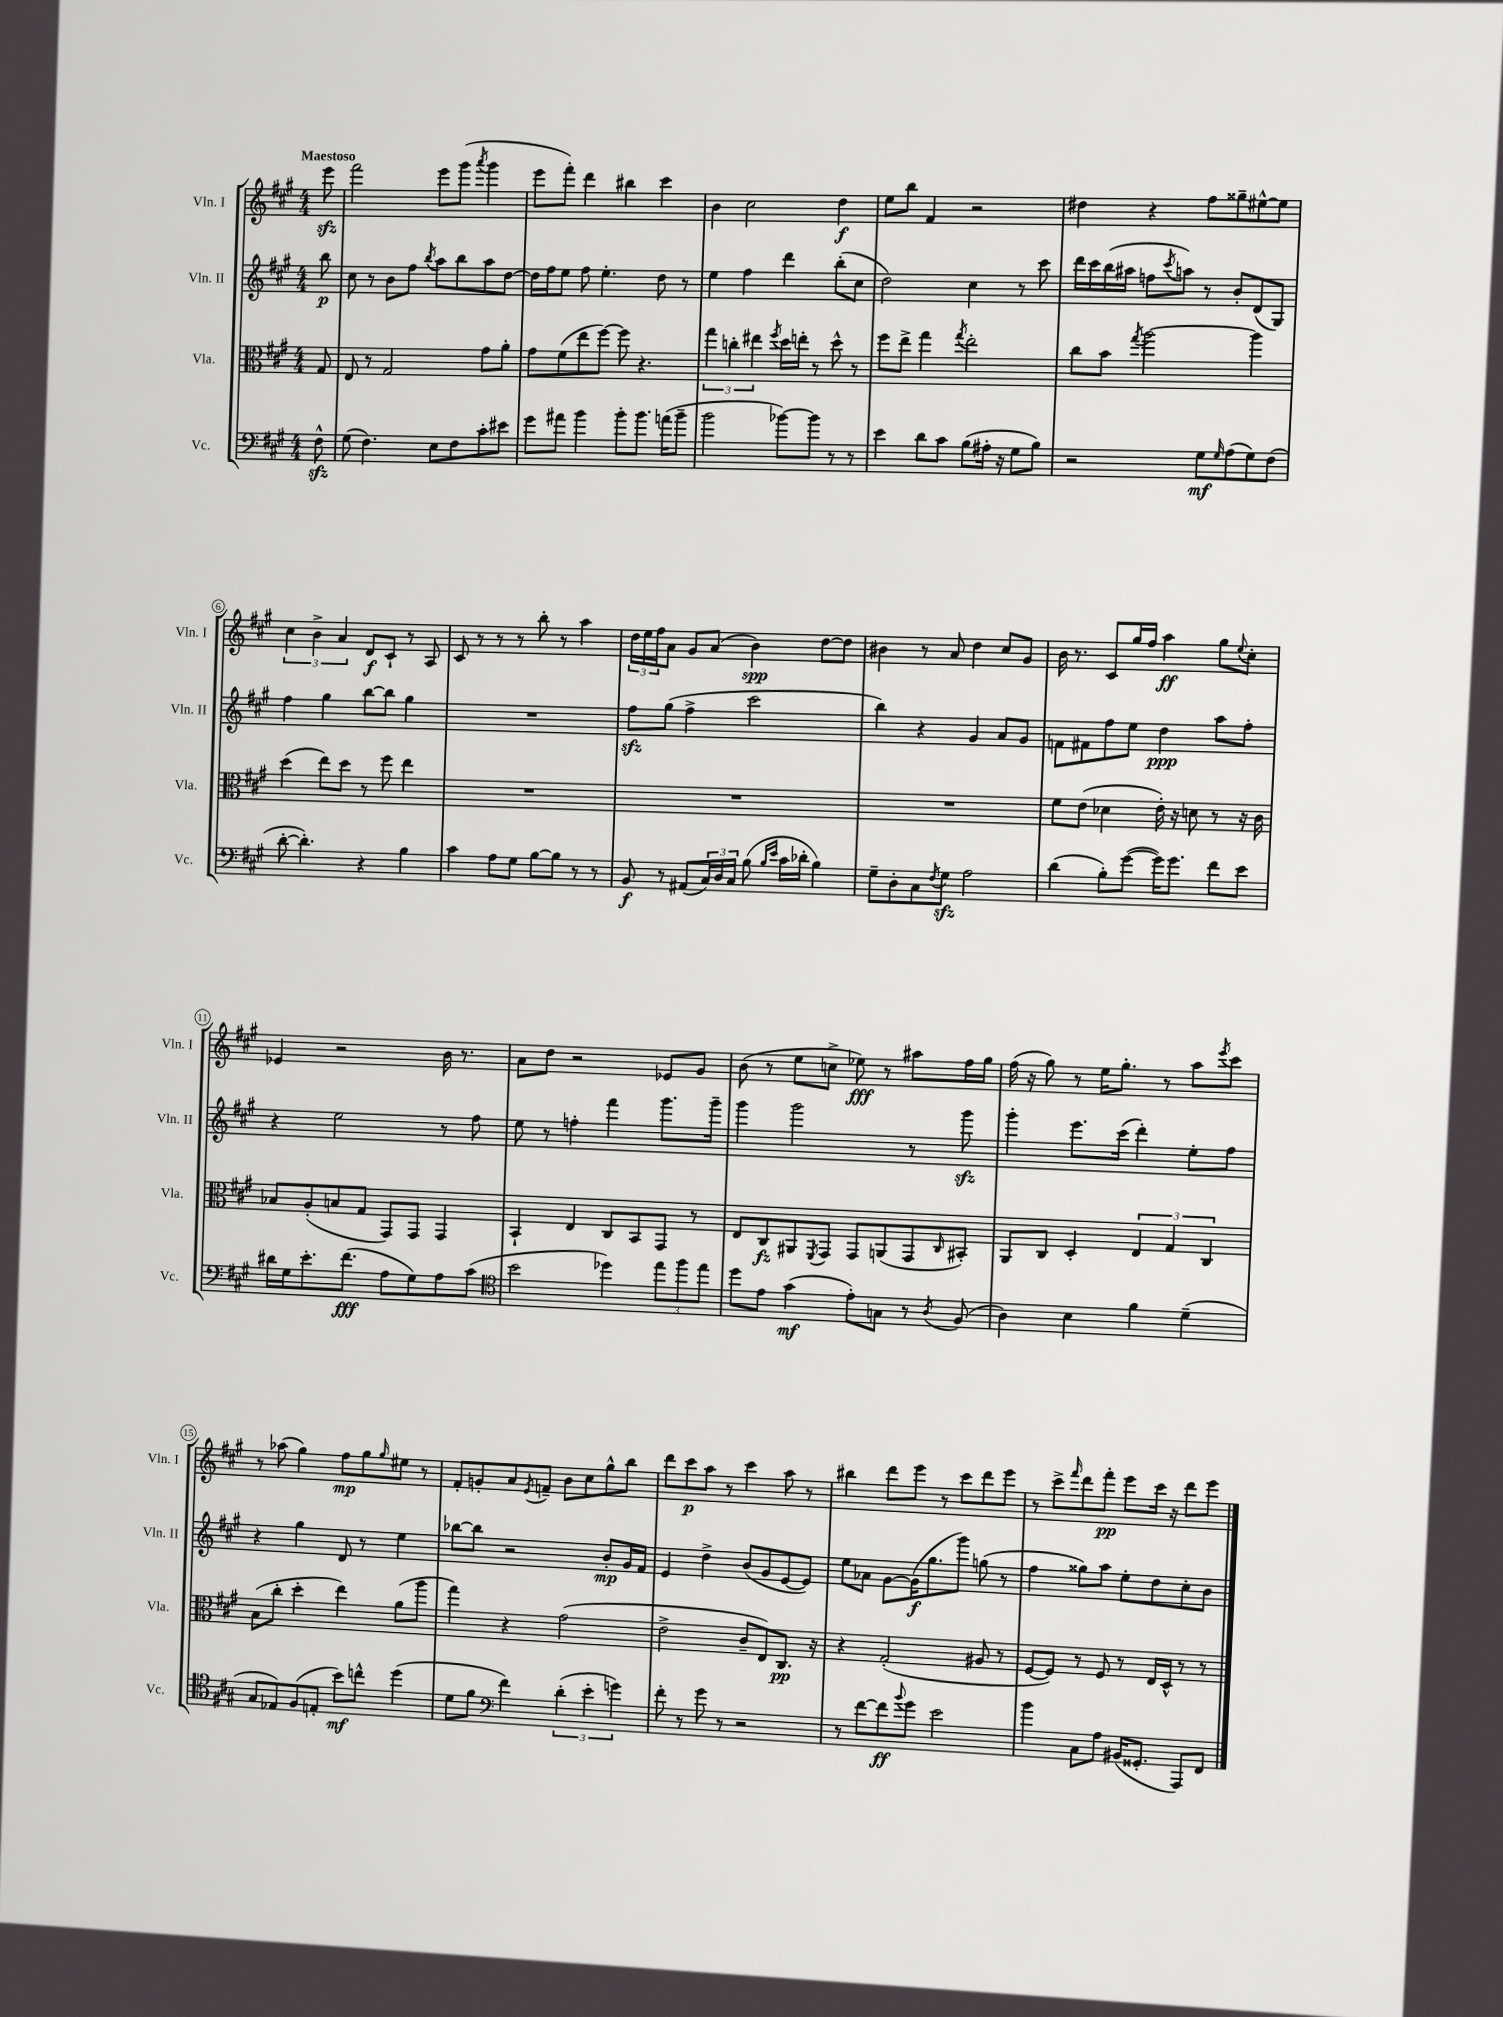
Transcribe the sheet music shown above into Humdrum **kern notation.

**kern	**dynam	**kern	**dynam	**kern	**dynam	**kern	**dynam
*part4	*part4	*part3	*part3	*part2	*part2	*part1	*part1
*staff4	*staff4	*staff3	*staff3	*staff2	*staff2	*staff1	*staff1
*I"Vc.	*	*I"Vla.	*	*I"Vln. II	*	*I"Vln. I	*
*I'Vc.	*	*I'Vla.	*	*I'Vln. II	*	*I'Vln. I	*
*clefF4	*	*clefC3	*	*clefG2	*	*clefG2	*
*k[f#c#g#]	*	*k[f#c#g#]	*	*k[f#c#g#]	*	*k[f#c#g#]	*
*M4/4	*	*M4/4	*	*M4/4	*	*M4/4	*
=	=	=	=	=	=	=	=
!	!	!	!	!	!	!LO:TX:a:B:t=Maestoso	!
8F#zz^^\	.	8G#/	.	8bb\	p	8eeezz\	.
=1	=1	=1	=1	=1	=1	=1	=1
(8G#\	.	8E/	.	8cc#\	.	2fff#\	.
4.F#\)	.	8r	.	8r	.	.	.
.	.	2G#/	.	8b\L	.	.	.
.	.	.	.	8ff#\J	.	.	.
.	.	.	.	8qbb/	.	.	.
8E\L	.	.	.	8aa\L	.	8eee\L	.
8F#\	.	.	.	8bb\	.	(8ggg#\J	.
.	.	.	.	.	.	8qaaa/	.
8c#'\	.	8g#\L	.	8aa\	.	4ggg#\	.
8e#X\J	.	8a'\J	.	[8dd\J	.	.	.
=2	=2	=2	=2	=2	=2	=2	=2
8g#\L	.	8g#\L	.	16dd\LL]	.	8eee\L	.
.	.	.	.	16ff#\J	.	.	.
8a#X\J	.	(8f#\	.	8ee\J	.	8fff#'\J)	.
4b\	.	8ee\	.	8ff#\	.	4ddd\	.
.	.	[8ff#\J)	.	4.ee'\	.	.	.
8b'\L	.	8ff#\]	.	.	.	4bb#X\	.
8.b\J	.	4.r	.	.	.	.	.
.	.	.	.	8dd\	.	4ccc#\	.
(16an\KL	.	.	.	.	.	.	.
8b~\J	.	.	.	8r	.	.	.
=3	=3	=3	=3	=3	=3	=3	=3
2b\	.	6gg#\	.	4ee\	.	4b\	.
.	.	6ccn'\	.	.	.	.	.
.	.	.	.	4ff#\	.	2cc#\	.
.	.	6ee#X\	.	.	.	.	.
.	.	8qff#/	.	.	.	.	.
[8b-X\L)	.	16dd\LL	.	4ddd\	.	.	.
.	.	16een'\JJ	.	.	.	.	.
8b-\J]	.	8r	.	.	.	.	.
8r	.	8dd^^\	.	(8bb'\L	.	4dd\	f
8r	.	8r	.	8cc#\J	.	.	.
=4	=4	=4	=4	=4	=4	=4	=4
4e\	.	8ff#\L	.	2dd\)	.	8ee\L	.
.	.	8ee^\J	.	.	.	8bb\J	.
8d\L	.	4gg#\	.	.	.	4f#/	.
8c#\J	.	.	.	.	.	.	.
.	.	8qgg#/	.	.	.	.	.
(8B\L	.	2ee'\	.	4cc#\	.	2r	.
16A#X'\Jk	.	.	.	.	.	.	.
16r	.	.	.	.	.	.	.
8G#\L	.	.	.	8r	.	.	.
8B\J)	.	.	.	8ccc#\	.	.	.
=5	=5	=5	=5	=5	=5	=5	=5
2r	.	8cc#\L	.	16ddd\LL	.	4dd#X\	.
.	.	.	.	16ccc#\	.	.	.
.	.	8b\J	.	(16bb\	.	.	.
.	.	.	.	16aa#X\JJ	.	.	.
.	.	8qgg#/	.	.	.	.	.
.	.	[2aa\	.	8ffn\L	.	4r	.
.	.	.	.	8qccc#/	.	.	.
.	.	.	.	8aan\J)	.	.	.
8G#\L	mf	.	.	8r	.	8ff#\L	.
16qqG#/	.	.	.	.	.	.	.
(8A\	.	.	.	8b'/L	.	8gg##X~\	.
8G#\)	.	4aa\]	.	(8d/	.	[8ee#X^^\	.
(8F#\J	.	.	.	8G#/J)	.	8ee#\J]	.
!!LO:LB:g=z
=6	=6	=6	=6	=6	=6	=6	=6
[8d'\	.	(4dd\	.	4ff#\	.	6cc#\	.
4.d'\])	.	.	.	.	.	.	.
.	.	.	.	.	.	6b^\	.
.	.	8ee\L)	.	4gg#\	.	.	.
.	.	.	.	.	.	6a/	.
.	.	8dd\J	.	.	.	.	.
4r	.	8r	.	[8bb\L	.	8d/L	f
.	.	8ff#\	.	8bb\J]	.	8c#`/J	.
4B\	.	4ee\	.	4gg#\	.	8r	.
.	.	.	.	.	.	8A/	.
=7	=7	=7	=7	=7	=7	=7	=7
4c#\	.	1r	.	1r	.	8c#/	.
.	.	.	.	.	.	8r	.
8A\L	.	.	.	.	.	8r	.
8G#\J	.	.	.	.	.	8r	.
[8B\L	.	.	.	.	.	8bb'\	.
8B\J]	.	.	.	.	.	8r	.
8r	.	.	.	.	.	4aa\	.
8r	.	.	.	.	.	.	.
=8	=8	=8	=8	=8	=8	=8	=8
8BB/	f	1r	.	8ff#zz\L	.	24dd\LL	.
.	.	.	.	.	.	24ee\	.
.	.	.	.	.	.	24ff#\J	.
8r	.	.	.	(8gg#\J	.	8a\J	.
(8AA#X/L	.	.	.	4ff#^\	.	8g#/L	.
24C#/L)	.	.	.	.	.	(8a/J	.
24D/	.	.	.	.	.	.	.
24C#/JJ	.	.	.	.	.	.	.
(8B\	.	.	.	2ccc#\	.	4b\)	spp
16qqB/LL	.	.	.	.	.	.	.
16qqe/JJ	.	.	.	.	.	.	.
16c#\LL	.	.	.	.	.	.	.
16d-X'\JJ	.	.	.	.	.	.	.
4B\)	.	.	.	.	.	[8dd\L	.
.	.	.	.	.	.	8dd\J]	.
=9	=9	=9	=9	=9	=9	=9	=9
8G#~\L	.	1r	.	4bb\)	.	4b#X\	.
8D'\	.	.	.	.	.	.	.
8C#\	.	.	.	4r	.	8r	.
8qF#/	.	.	.	.	.	.	.
8G#zz\J	.	.	.	.	.	8a/	.
2A\	.	.	.	4g#/	.	4dd\	.
.	.	.	.	8a/L	.	8cc#/L	.
.	.	.	.	8g#/J	.	8g#/J	.
=10	=10	=10	=10	=10	=10	=10	=10
(4d\	.	8f#\L	.	8fn\L	.	16b\	.
.	.	.	.	.	.	8.r	.
.	.	(8e\J	.	8f#X\	.	.	.
8B'\L)	.	4d-X\	.	8ff#\	.	8c#/L	.
([8g#\J	.	.	.	8ee\J	.	16gg#/L	.
.	.	.	.	.	.	16ff#/JJ	.
16g#\KL])	.	16e'\)	.	4dd\	ppp	4aa\	ff
8.g#\J	.	16r	.	.	.	.	.
.	.	8dn\	.	.	.	.	.
8f#\L	.	8r	.	8aa\L	.	8gg#\L	.
.	.	.	.	.	.	8qqee/	.
8e\J	.	16r	.	8ff#'\J	.	8cc#'\J	.
.	.	16c#\	.	.	.	.	.
!!LO:LB:g=z
=11	=11	=11	=11	=11	=11	=11	=11
16d#X\LL	.	8B-X/L	.	4r	.	4e-X/	.
16G#\J	.	.	.	.	.	.	.
8.e'\	.	(8A'/	.	.	.	.	.
.	.	8Bn/	.	2ee\	.	2r	.
(8.f#\J	fff	.	.	.	.	.	.
.	.	8G#/J	.	.	.	.	.
8A\L	.	8GG#/L)	.	.	.	.	.
8G#\)	.	8GG#/J	.	.	.	.	.
8A\	.	4GG#/	.	8r	.	16b\	.
.	.	.	.	.	.	8.r	.
(8c#\J	.	.	.	8ff#\	.	.	.
=12	=12	=12	=12	=12	=12	=12	=12
*clefC4	*	*	*	*	*	*	*
2b\	.	4BB`/	.	8ee\	.	8a\L	.
.	.	.	.	8r	.	8dd\J	.
.	.	4E/	.	4ffn'\	.	2r	.
4dd-X\)	.	8C#/L	.	4fff#\	.	.	.
.	.	8BB/	.	.	.	.	.
12ee\L	.	8GG#/J	.	8.ggg#\L	.	8e-X/L	.
12ff#\	.	.	.	.	.	.	.
.	.	8r	.	.	.	8g#/J	.
12ee\J	.	.	.	.	.	.	.
.	.	.	.	16ggg#~\Jk	.	.	.
=13	=13	=13	=13	=13	=13	=13	=13
8dd\L	.	8E/L	.	4ggg#\	.	(8b\	.
8e\J	.	8C#/	fz	.	.	8r	.
(4g#\	mf	8AA#X/	.	2ggg#\	.	8ee\L	.
.	.	8qFF#/	.	.	.	.	.
.	.	8GG#/J	.	.	.	8ccn^\J	.
8e'\L)	.	8GG#/L	.	.	.	8ee-X\)	fff
8Gn\J	.	(8AAn/	.	.	.	8r	.
8r	.	8GG#/	.	8r	.	8aa#X\L	.
8qA/	.	16qqC#/	.	.	.	.	.
(8F#/	.	8BB#X'/J)	.	8ggg#zz\	.	16ff#\L	.
.	.	.	.	.	.	16gg#\JJ	.
=14	=14	=14	=14	=14	=14	=14	=14
4A\)	.	8AA/L	.	4ggg#'\	.	(16ff#\	.
.	.	.	.	.	.	16r	.
.	.	8C#/J	.	.	.	8gg#\)	.
4B\	.	4D'/	.	8.eee\L	.	8r	.
.	.	.	.	.	.	16ee\KL	.
.	.	.	.	(16ccc#\Jk	.	8.gg#'\J	.
4f#\	.	6E/	.	4ddd'\)	.	.	.
.	.	.	.	.	.	8r	.
.	.	6G#/	.	.	.	.	.
(4d~\	.	.	.	8ee'\L	.	8aa\L	.
.	.	6C#/	.	.	.	.	.
.	.	.	.	.	.	8qeee/	.
.	.	.	.	8ff#\J	.	8ccc#\J	.
!!LO:LB:g=z
=15	=15	=15	=15	=15	=15	=15	=15
8G#/L	.	(8B\L	.	4r	.	8r	.
8E-X/)	.	8cc#'\J	.	.	.	(8aa-X\	.
(8F#/	.	4dd'\	.	4gg#\	.	4gg#\)	.
8En'/J	.	.	.	.	.	.	.
8b\L)	mf	4ee\)	.	8d/	.	8ff#\L	mp
8ccn^^\J	.	.	.	8r	.	8gg#\	.
.	.	.	.	.	.	16qqgg#/	.
(4dd\	.	(8a\L	.	4ee\	.	8ee#X\J	.
.	.	8aa\J	.	.	.	8r	.
=16	=16	=16	=16	=16	=16	=16	=16
8d\L	.	4gg#\)	.	[8bb-X\L	.	8f#'/L	.
8f#\J	.	.	.	8bb-\J]	.	8gn'/	.
*clefF4	*	*	*	*	*	*	*
4f#\)	.	4r	.	2r	.	8a/	.
.	.	.	.	.	.	8qe/	.
.	.	.	.	.	.	8fn~/J	.
(6d'\	.	(2g#\	.	.	.	8b\L	.
.	.	.	.	.	.	8cc#\	.
6e'\	.	.	.	.	.	.	.
.	.	.	.	8b'/L	mp	8gg#^^\	.
6gn\)	.	.	.	.	.	.	.
.	.	.	.	16g#/L	.	8bb\J	.
.	.	.	.	16f#/JJ	.	.	.
=17	=17	=17	=17	=17	=17	=17	=17
8f#'\	.	2e^\	.	4e/	.	8ddd\L	.
8r	.	.	.	.	.	8ccc#\	p
8g#\	.	.	.	4dd^\	.	8aa\J	.
8r	.	.	.	.	.	8r	.
2r	.	8c#~/L	.	(8b/L	.	4ccc#\	.
.	.	8E/)	.	8g#/	.	.	.
.	.	8.C#/J	pp	[8e/	.	8aa\	.
.	.	.	.	8e/J])	.	8r	.
.	.	16r	.	.	.	.	.
=18	=18	=18	=18	=18	=18	=18	=18
8r	.	4r	.	8ee\L	.	4bb#X\	.
[8f#\L	.	.	.	8a-X\J	.	.	.
8f#\]	ff	(2G#'/	.	[8g#\L	.	8ddd\L	.
8qqb/	.	.	.	.	.	.	.
8g#\J	.	.	.	(16g#\K]	f	8eee\J	.
.	.	.	.	8.gg#\	.	.	.
2e\	.	.	.	.	.	8r	.
.	.	.	.	8ggg#\J)	.	8ccc#\L	.
.	.	8A#X/	.	(8ggn\	.	8ddd\	.
.	.	8r	.	8r	.	8eee\J	.
=19	=19	=19	=19	=19	=19	=19	=19
4b\	.	[8F#/L	.	4ff#\	.	8r	.
.	.	8F#/J])	.	.	.	8ccc#^\L	.
.	.	.	.	.	.	16qqfff#/	.
8C#\L	.	8r	.	8gg##X\L)	.	8ddd\	.
8A\J	.	8F#/	.	8aa\J	.	8fff#'\J	pp
(16BB#X/KL	.	8r	.	8ee'\L	.	8eee\L	.
8.GG##X'/J	.	.	.	.	.	.	.
.	.	16E/LL	.	8dd\	.	16ccc#\Jk	.
.	.	16D^^/JJ	.	.	.	16r	.
8AAA/L)	.	8r	.	8cc#'\	.	8ddd\L	.
8FF#/J	.	8r	.	8b\J	.	8eee\J	.
==	==	==	==	==	==	==	==
*-	*-	*-	*-	*-	*-	*-	*-
